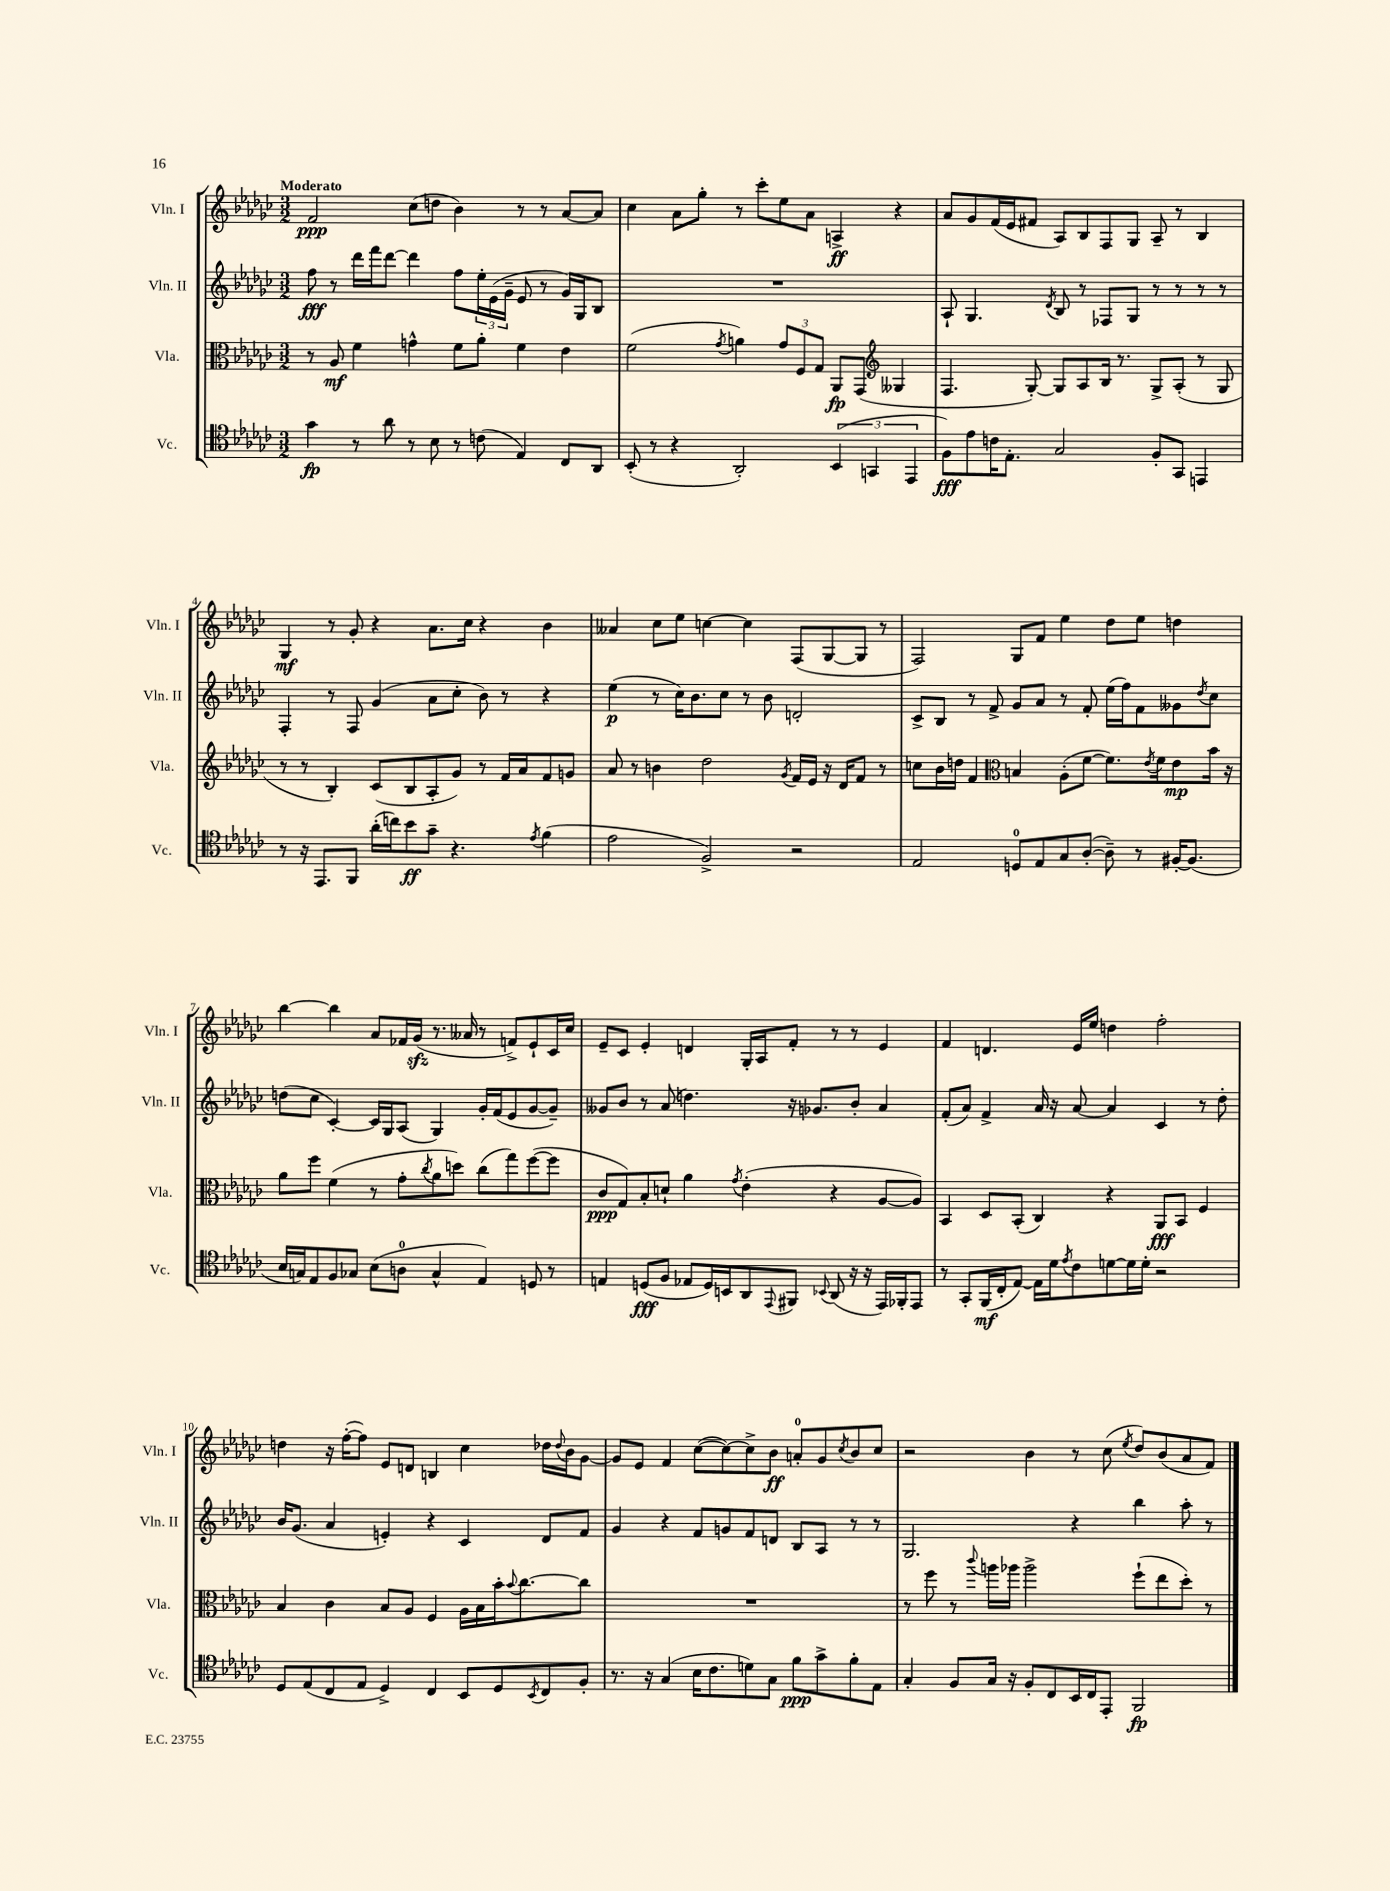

**kern	**dynam	**kern	**dynam	**kern	**dynam	**kern	**dynam
*part4	*part4	*part3	*part3	*part2	*part2	*part1	*part1
*staff4	*staff4	*staff3	*staff3	*staff2	*staff2	*staff1	*staff1
*I"Vc.	*	*I"Vla.	*	*I"Vln. II	*	*I"Vln. I	*
*I'Vc.	*	*I'Vla.	*	*I'Vln. II	*	*I'Vln. I	*
*clefC4	*	*clefC3	*	*clefG2	*	*clefG2	*
*k[b-e-a-d-g-c-]	*	*k[b-e-a-d-g-c-]	*	*k[b-e-a-d-g-c-]	*	*k[b-e-a-d-g-c-]	*
*M3/2	*	*M3/2	*	*M3/2	*	*M3/2	*
=1	=1	=1	=1	=1	=1	=1	=1
!	!	!	!	!	!	!LO:TX:a:B:t=Moderato	!
4g-\	fp	8r	.	8ff\	fff	2f/	ppp
.	.	8A-/	mf	8r	.	.	.
8r	.	4f\	.	16ddd-\LL	.	.	.
.	.	.	.	16fff\J	.	.	.
8a-\	.	.	.	[8ddd-\J	.	.	.
8r	.	4gn^^\	.	4ddd-\]	.	(8cc-\L	.
8B-\	.	.	.	.	.	8ddn\J	.
8r	.	8f\L	.	8ff\L	.	4b-\)	.
(8cn\	.	8a-'\J	.	24ee-'\L	.	.	.
.	.	.	.	(24e-\	.	.	.
.	.	.	.	24g-~\JJ	.	.	.
4E-/)	.	4f\	.	8e-/	.	8r	.
.	.	.	.	8r	.	8r	.
8C-/L	.	4e-\	.	16g-/LL)	.	[8a-/L	.
.	.	.	.	16G-/J	.	.	.
8AA-/J	.	.	.	8B-/J	.	8a-/J]	.
=2	=2	=2	=2	=2	=2	=2	=2
(8BB-'/	.	(2f\	.	1.r	.	4cc-\	.
8r	.	.	.	.	.	.	.
4r	.	.	.	.	.	8a-\L	.
.	.	.	.	.	.	8gg-'\J	.
.	.	8qg-/	.	.	.	.	.
2AA-'/)	.	4an\)	.	.	.	8r	.
.	.	.	.	.	.	8ccc-'\L	.
.	.	12g-/L	.	.	.	8ee-\	.
.	.	12F/	.	.	.	.	.
.	.	.	.	.	.	8a-\J	.
.	.	12G-/J	.	.	.	.	.
(6BB-/	.	8AA-/L	fp	.	.	4An^/	ff
.	.	(8GG-/J	.	.	.	.	.
6GGn/	.	.	.	.	.	.	.
*	*	*clefG2	*	*	*	*	*
.	.	4G--X/	.	.	.	4r	.
6EE-/	.	.	.	.	.	.	.
=3	=3	=3	=3	=3	=3	=3	=3
8F\L)	fff	4.F/	.	8A-`/	.	8a-/L	.
8e-\	.	.	.	4.G-/	.	8g-/	.
16cn\K	.	.	.	.	.	(16f/L	.
8.E-'\J	.	.	.	.	.	16e-/J	.
.	.	[8G-'/)	.	.	.	8f#X/J	.
.	.	.	.	8qd-/	.	.	.
2G-/	.	8G-/L]	.	8B-/	.	8A-/L)	.
.	.	8A-/	.	8r	.	8B-/	.
.	.	16B-/Jk	.	8F-X/L	.	8F/	.
.	.	8.r	.	.	.	.	.
.	.	.	.	8G-/J	.	8G-/J	.
8F'/L	.	8G-^/L	.	8r	.	8A-~/	.
8GG-/J	.	(8A-'/J	.	8r	.	8r	.
4EEn/	.	8r	.	8r	.	4B-/	.
.	.	8G-/	.	8r	.	.	.
!!LO:LB:g=z
=4	=4	=4	=4	=4	=4	=4	=4
8r	.	8r	.	4F'/	.	4G-/	mf
16r	.	8r	.	.	.	.	.
8.EE-/L	.	.	.	.	.	.	.
.	.	4B-'/)	.	8r	.	8r	.
8FF/J	.	.	.	8F/	.	8g-'/	.
(16a-'\LL	.	(8c-/L	.	(4g-/	.	4r	.
16ccn\J)	.	.	.	.	.	.	.
8b-\	ff	8B-/	.	.	.	.	.
8g-~\J	.	8A-'/	.	8a-\L	.	8.a-\L	.
4.r	.	8g-/J)	.	8cc-'\J	.	.	.
.	.	.	.	.	.	16cc-\Jk	.
.	.	8r	.	8b-\)	.	4r	.
.	.	16f/LL	.	8r	.	.	.
.	.	16a-/J	.	.	.	.	.
8qe-/	.	.	.	.	.	.	.
(4f\	.	8f/	.	4r	.	4b-\	.
.	.	8gn/J	.	.	.	.	.
=5	=5	=5	=5	=5	=5	=5	=5
2e-\	.	8a-/	.	(4ee-\	p	4a--X/	.
.	.	8r	.	.	.	.	.
.	.	4bn\	.	8r	.	8cc-\L	.
.	.	.	.	16cc-\KL)	.	8ee-\J	.
.	.	.	.	8.b-\	.	.	.
2F^/)	.	2dd-\	.	.	.	[4ccn\	.
.	.	.	.	8cc-\J	.	.	.
.	.	.	.	8r	.	4cc\]	.
.	.	.	.	8b-\	.	.	.
.	.	8qg-/	.	.	.	.	.
2r	.	16f/LL	.	2dn'/	.	(8F/L	.
.	.	16e-/JJ	.	.	.	.	.
.	.	16r	.	.	.	[8G-/	.
.	.	16d-/KL	.	.	.	.	.
.	.	8f/J	.	.	.	8G-/J]	.
.	.	8r	.	.	.	8r	.
=6	=6	=6	=6	=6	=6	=6	=6
2E-/	.	8ccn\L	.	8c-^/L	.	2F/)	.
.	.	16b-\L	.	8B-/J	.	.	.
.	.	16ddn\JJ	.	.	.	.	.
.	.	4f/	.	8r	.	.	.
.	.	.	.	8f^/	.	.	.
*	*	*clefC3	*	*	*	*	*
8Dn/L	.	4Bn/	.	8g-/L	.	8G-/L	.
8E-/	.	.	.	8a-/J	.	8f/J	.
8G-/	.	(8A-'\L	.	8r	.	4ee-\	.
([8A-'/J	.	[8f\J	.	8f'/	.	.	.
8A-~\])	.	8.f\L])	.	(16ee-\LL	.	8dd-\L	.
.	.	.	.	16ff\J)	.	.	.
8r	.	.	.	8f\	.	8ee-\J	.
.	.	8qe-/	.	.	.	.	.
.	.	16f\k	.	.	.	.	.
[16F#X'/KL	.	8e-\	mp	8g--X\	.	4ddn\	.
(8.F#/J]	.	.	.	.	.	.	.
.	.	.	.	8qdd-/	.	.	.
.	.	16b-\Jk	.	8cc-\J	.	.	.
.	.	16r	.	.	.	.	.
!!LO:LB:g=z
=7	=7	=7	=7	=7	=7	=7	=7
16B-/LL	.	8a-\L	.	(8ddn\L	.	[4bb-\	.
16Gn/J)	.	.	.	.	.	.	.
8E-/	.	8ff\J	.	8cc-\J	.	.	.
8F/	.	(4f\	.	[4c-'/)	.	4bb-\]	.
8G-X/J	.	.	.	.	.	.	.
(8B-\L	.	8r	.	16c-/LL]	.	8a-/L	.
.	.	.	.	16G-/J	.	.	.
8An\J	.	8g-'\L	.	(8A-/J	.	16f-X/L	.
.	.	.	.	.	.	(16g-zz/JJ	.
.	.	8qcc-/	.	.	.	.	.
4G-^^/	.	8a-\	.	4G-/)	.	8.r	.
.	.	8ddn\J)	.	.	.	.	.
.	.	.	.	.	.	16a--X/	.
4E-/)	.	(8cc-\L	.	16g-'/LL	.	8r	.
.	.	.	.	(16f/J	.	.	.
.	.	8gg-\)	.	8e-/	.	8fn^/L)	.
8Dn/	.	([8ff\	.	[8g-/	.	8e-`/	.
8r	.	8ff\J]	.	8g-~/J])	.	16c-/L	.
.	.	.	.	.	.	16cc-/JJ	.
=8	=8	=8	=8	=8	=8	=8	=8
4En/	.	8c-/L	ppp	8g--X/L	.	8e-~/L	.
.	.	8G-/)	.	8b-/J	.	8c-/J	.
(8Dn/L	fff	8B-'/	.	8r	.	4e-'/	.
8F/J	.	8dn`/J	.	(8a-/	.	.	.
8E-X/L	.	4a-\	.	4.ddn\)	.	4dn/	.
16D/L)	.	.	.	.	.	.	.
16BBn/J	.	.	.	.	.	.	.
.	.	8qg-/	.	.	.	.	.
8AA-/	.	(4e-'\	.	.	.	16G-'/LL	.
.	.	.	.	.	.	16A-/J	.
8qqEE-/	.	.	.	.	.	.	.
8FF#X/J	.	.	.	16r	.	8f'/J	.
.	.	.	.	8.g-X/L	.	.	.
8qqBB-X/	.	.	.	.	.	.	.
(8AA-/	.	4r	.	.	.	8r	.
16r	.	.	.	8b-'/J	.	8r	.
16r	.	.	.	.	.	.	.
16EE-/LL)	.	[8A-/L	.	4a-/	.	4e-/	.
16FF-X'/J	.	.	.	.	.	.	.
8EE-/J	.	8A-/J])	.	.	.	.	.
=9	=9	=9	=9	=9	=9	=9	=9
8r	.	4BB-/	.	(8f'/L	.	4f/	.
8GG-'/L	.	.	.	8a-/J)	.	.	.
(16FF/L	mf	8D-/L	.	4f^/	.	4.dn/	.
16C-'/J	.	.	.	.	.	.	.
[8E-/J)	.	(8BB-'/J	.	.	.	.	.
16E-\LL]	.	4C-/)	.	16a-/	.	.	.
16d-\J	.	.	.	16r	.	.	.
8qe-/	.	.	.	.	.	.	.
8c-\	.	.	.	[8a-/	.	16e-/LL	.
.	.	.	.	.	.	16ee-/JJ	.
[8dn\	.	4r	.	4a-/]	.	4ddn\	.
16d\L]	.	.	.	.	.	.	.
16d'\JJ	.	.	.	.	.	.	.
2r	.	8AA-/L	fff	4c-/	.	2ff'\	.
.	.	8BB-/J	.	.	.	.	.
.	.	4F/	.	8r	.	.	.
.	.	.	.	8dd-'\	.	.	.
!!LO:LB:g=z
=10	=10	=10	=10	=10	=10	=10	=10
8D-/L	.	4B-/	.	16b-/KL	.	4ddn\	.
.	.	.	.	(8.g-/J	.	.	.
(8E-/	.	.	.	.	.	.	.
8C-/	.	4c-\	.	4a-/	.	16r	.
.	.	.	.	.	.	([16ff'\KL	.
8E-/J	.	.	.	.	.	8ff\J])	.
4D-^/)	.	8B-/L	.	4en'/)	.	8e-/L	.
.	.	8A-/J	.	.	.	8dn/J	.
4C-/	.	4F/	.	4r	.	4Bn/	.
8BB-/L	.	16A-\LL	.	4c-/	.	4cc-\	.
.	.	16B-\	.	.	.	.	.
8D-/	.	16b-'\J	.	.	.	.	.
.	.	8qqb-/	.	.	.	.	.
.	.	[8.cc-\	.	.	.	.	.
8qBB-/	.	.	.	.	.	.	.
8C-/	.	.	.	8d-/L	.	16dd-X\LL	.
.	.	.	.	.	.	8qqdd-/	.
.	.	.	.	.	.	16b-\J	.
8F'/J	.	8cc-\J]	.	8f/J	.	[8g-\J	.
=11	=11	=11	=11	=11	=11	=11	=11
8.r	.	1.r	.	4g-/	.	8g-/L]	.
.	.	.	.	.	.	8e-/J	.
16r	.	.	.	.	.	.	.
(4G-/	.	.	.	4r	.	4f/	.
16B-\KL	.	.	.	8f/L	.	([8cc-\L	.
8.c-\	.	.	.	.	.	.	.
.	.	.	.	8gn/	.	8cc-\_)	.
8dn\)	.	.	.	8f/	.	8cc-^\]	.
8G-\J	.	.	.	8dn/J	.	8b-\J	ff
8f\L	ppp	.	.	8B-/L	.	8an'/L	.
8g-^\	.	.	.	8A-/J	.	8g-/	.
.	.	.	.	.	.	8qcc-/	.
8f'\	.	.	.	8r	.	8b-/	.
8E-\J	.	.	.	8r	.	8cc-/J	.
=12	=12	=12	=12	=12	=12	=12	=12
4G-'/	.	8r	.	2.G-/	.	2r	.
.	.	8ff\	.	.	.	.	.
8F/L	.	8r	.	.	.	.	.
.	.	8qqccc-/	.	.	.	.	.
16G-/Jk	.	16aan\LL	.	.	.	.	.
16r	.	16aa-X\JJ	.	.	.	.	.
8F'/L	.	2aa-^\	.	.	.	4b-\	.
8C-/	.	.	.	.	.	.	.
16BB-/L	.	.	.	4r	.	8r	.
16C-/J	.	.	.	.	.	.	.
8EE-'/J	.	.	.	.	.	(8cc-\	.
.	.	.	.	.	.	8qee-/	.
2FF/	fp	(8ff`\L	.	4bb-\	.	8dd-/L)	.
.	.	8ee-\	.	.	.	(8b-/	.
.	.	8dd-'\J)	.	8aa-'\	.	8a-/	.
.	.	8r	.	8r	.	8f/J)	.
==	==	==	==	==	==	==	==
*-	*-	*-	*-	*-	*-	*-	*-
